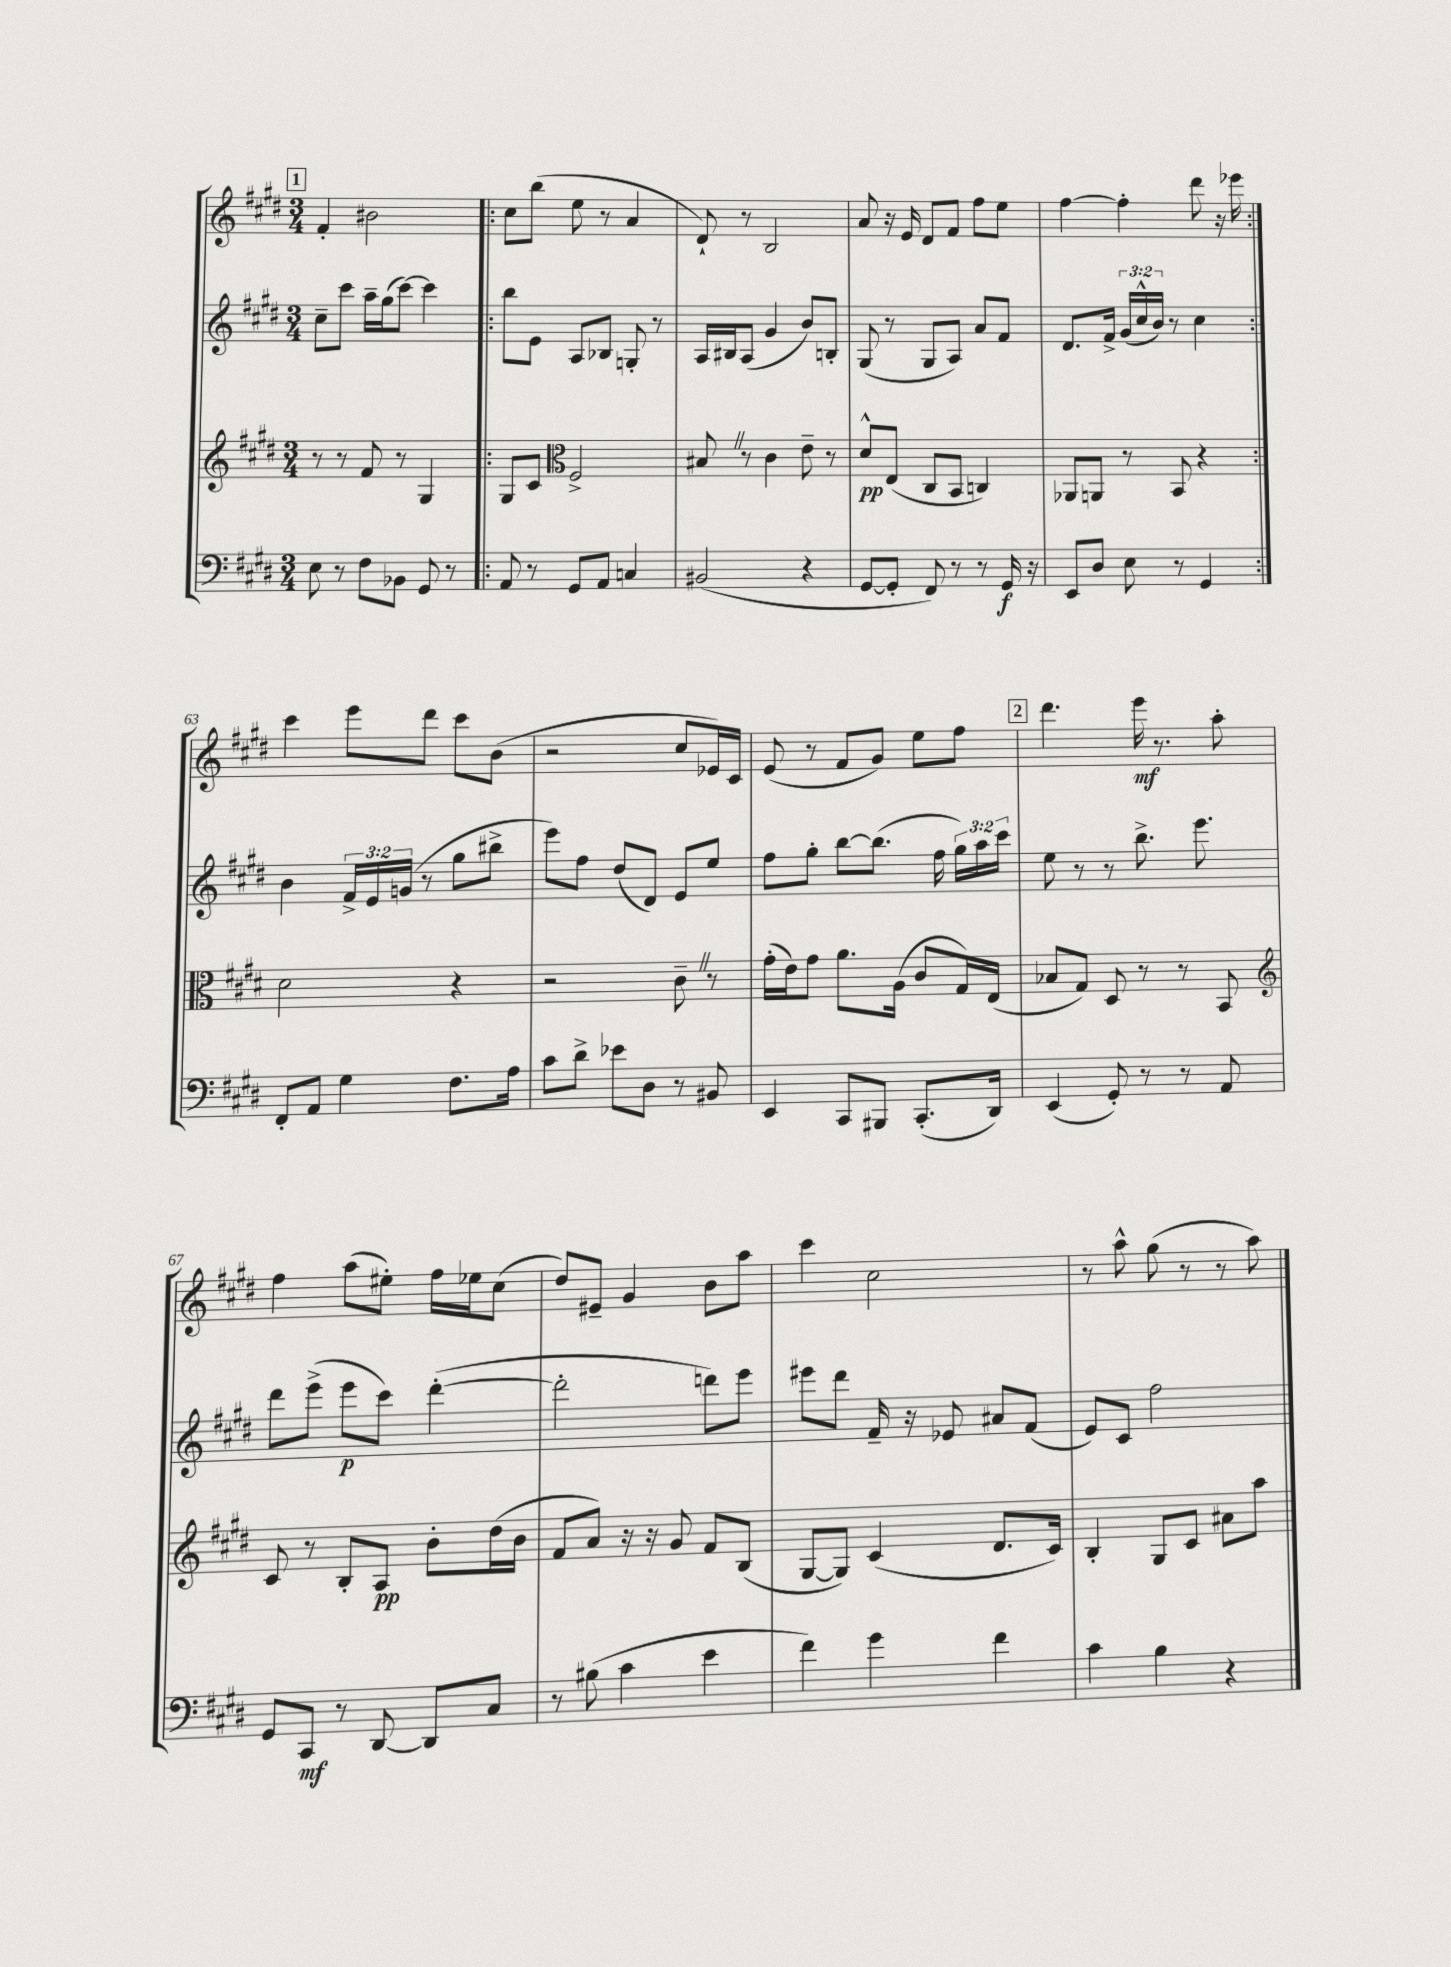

**kern	**kern	**kern	**kern
*staff4	*staff3	*staff2	*staff1
*clefF4	*clefG2	*clefG2	*clefG2
*k[f#c#g#d#]	*k[f#c#g#d#]	*k[f#c#g#d#]	*k[f#c#g#d#]
*M3/4	*M3/4	*M3/4	*M3/4
8E	8r	8cc#~	4f#'
8r	8r	8ccc#	.
8F#	8f#	16aa~	2b#
.	.	(16gg#	.
8BB-	8r	[8ccc#)	.
8GG#	4G#	4ccc#]	.
8r	.	.	.
=!|:	=!|:	=!|:	=!|:
8AA	8G#	8bb	8cc#
8r	8c#	8e	(8bb
*	*clefC3	*	*
8GG#	2F#^	8A	8ee
8AA	.	8B-	8r
4C	.	8G'	4a
.	.	8r	.
=	=	=	=
(2BB#	8B#	16A	8d#`)
.	.	16B#	.
.	8r	(8A	8r
.	4c#	4g#	2B
4r	8e~	8b)	.
.	8r	8B'	.
=	=	=	=
[8GG#	8d#^^	(8G#	8a
8GG#']	(8E	8r	16r
.	.	.	16e
8FF#)	8C#	8G#	8d#
8r	8BB	8A)	8f#
8r	4C)	8a	8ff#
16GG#	.	8f#	8ee
16r	.	.	.
=	=	=	=
8EE	8AA-	8.d#	[4ff#
8D#	8AA	.	.
.	.	16f#^	.
8E	8r	(24g#	4ff#']
.	.	24cc#^^	.
.	.	24b)	.
8r	8BB	8r	.
4GG#	4r	4cc#	8ddd#
.	.	.	16r
.	.	.	16eee-
=:|!	=:|!	=:|!	=:|!
8FF#'	2d#	4b	4ccc#
8AA	.	.	.
4G#	.	24f#^	8eee
.	.	24e	.
.	.	(24g	.
.	.	8r	8ddd#
8.F#	4r	8gg#	8ccc#
.	.	8bb#^	(8b
16A	.	.	.
=	=	=	=
8c#	2r	8eee)	2r
8d#^	.	8ff#	.
8e-	.	(8dd#	.
8D#	.	8d#)	.
8r	8c#~	8e	8cc#
8BB#	8r	8ee	16e-)
.	.	.	16c#
=	=	=	=
4EE	(16g#'	8ff#	(8e
.	16e)	.	.
.	8g#	8gg#'	8r
8CC#	8.a	[8bb	8f#
8BBB#	.	(8.bb]	8g#)
.	(16A	.	.
(8.CC#'	8c#	.	8ee
.	.	16ff#	.
.	16G#)	24gg#)	8ff#
.	.	24aa	.
16DD#)	(16E	.	.
.	.	24ccc#	.
=	=	=	=
(4EE	8B-	8ee	4.ddd#
.	8G#)	8r	.
8GG#')	8D#	8r	.
8r	8r	8.bb^	16eee
.	.	.	8.r
8r	8r	.	.
.	.	8.eee	.
8AA	8BB	.	8aa'
=	=	=	=
*	*clefG2	*	*
8GG#	8c#	8ddd#	4ff#
8CC#	8r	(8eee^	.
8r	8B'	8eee	(8aa
[8DD#	8A	8ccc#)	8ee#')
8DD#]	8b'	([4ddd#'	16ff#
.	.	.	16ee-
8C#	(16dd#	.	(8cc#
.	16b	.	.
=	=	=	=
8r	8f#	2ddd#']	8dd#)
(8B#	8a)	.	8e#~
4c#	16r	.	4g#
.	16r	.	.
.	8g#	.	.
4e	8f#	8ddd)	8b
.	(8B	8eee	8aa
=	=	=	=
4f#)	[8G#	8eee#	4ccc#
.	8G#])	8ddd#	.
4g#	(4c#	16f#~	2cc#
.	.	16r	.
.	.	8e-	.
4f#	8.d#	8a#	.
.	.	(8f#	.
.	16c#)	.	.
=	=	=	=
4c#	4B'	8e)	8r
.	.	8c#	8aa^^
4B	8G#	2ff#	(8gg#
.	8c#	.	8r
4r	8a#	.	8r
.	8aa	.	8aa)
==	==	==	==
*-	*-	*-	*-
